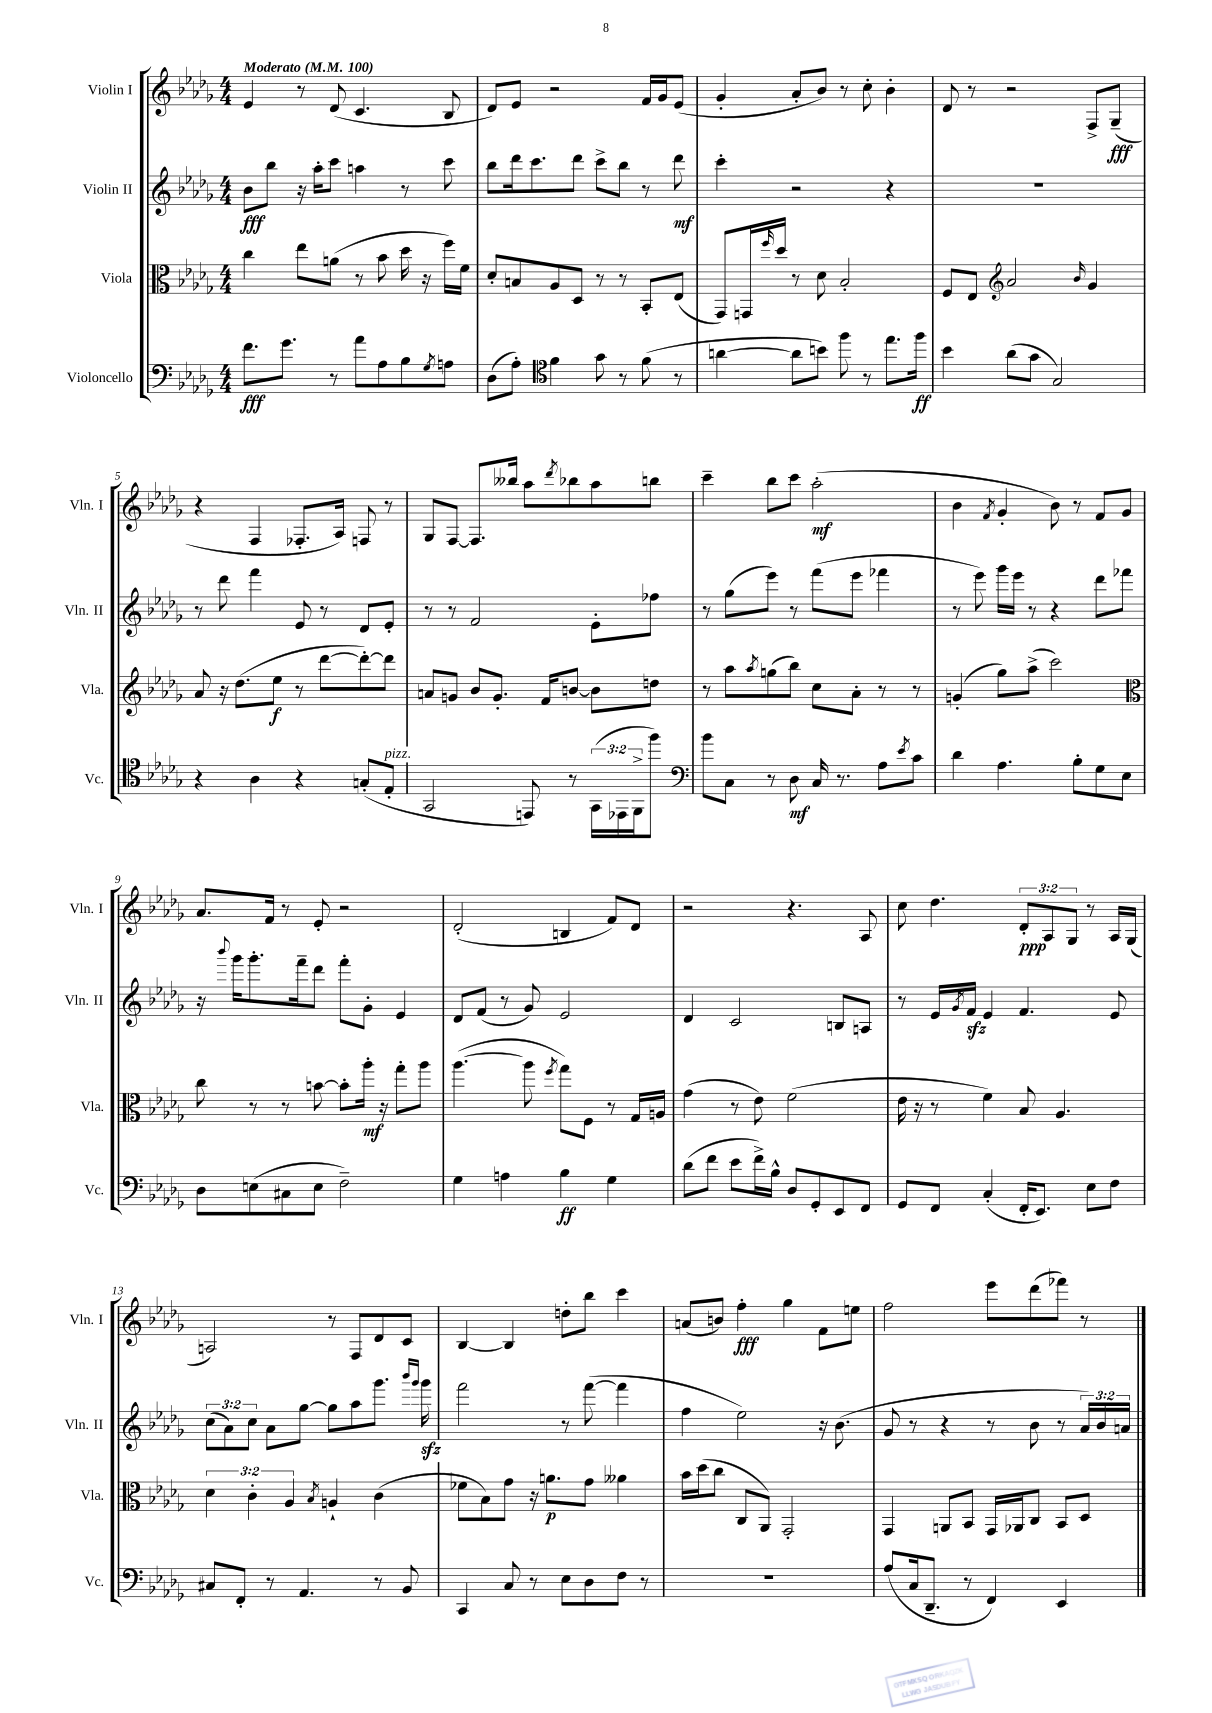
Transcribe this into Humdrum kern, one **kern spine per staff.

**kern	**kern	**kern	**kern
*staff4	*staff3	*staff2	*staff1
*clefF4	*clefC3	*clefG2	*clefG2
*k[b-e-a-d-g-]	*k[b-e-a-d-g-]	*k[b-e-a-d-g-]	*k[b-e-a-d-g-]
*M4/4	*M4/4	*M4/4	*M4/4
*MM100	*MM100	*MM100	*MM100
8.f\L	4cc\	8b-\L	4e-/
.	.	8bb-\J	.
8.g-\J	.	.	.
.	8ee-\L	16r	8r
.	.	16aa-'\LK	.
8r	(8a\J	8ccc\J	(8d-/
8a-\L	8r	4aa\	4.c/
8A-\	8b-\	.	.
8B-\	16dd-\	8r	.
.	16r	.	.
8qG-/	.	.	.
8A\J	16ff\LL)	8ccc\	8B-/
.	16f\JJ	.	.
=	=	=	=
(8D-\L	8d-'/L	8bb-\L	8d-/L)
8A-'\J)	8B/	16ddd-\k	8e-/J
.	.	8.ccc\	.
*clefC4	*	*	*
4f\	8A-/	.	2r
.	8D-/J	8ddd-\J	.
8g-\	8r	8ccc^\L	.
8r	8r	8bb-\J	.
(8f\	8BB-'/L	8r	16f/LL
.	.	.	16g-/J
8r	(8E-/J	8ddd-\	(8e-/J
=	=	=	=
[4a\	8GG-/L)	4ccc'\	4g-'/
.	16GG/L	.	.
.	16qqff/	.	.
.	16dd-/JJ	.	.
8a\]L	8r	2r	8a-'/L
8b\J)	8d-\	.	8b-/J)
8ff\	2B-'/	.	8r
8r	.	.	8cc'\
8.ee-\L	.	4r	4b-'\
16ff\Jk	.	.	.
=	=	=	=
4b-\	8F/L	1r	8d-/
.	8E-/J	.	8r
*	*clefG2	*	*
(8a-\L	2a-/	.	2r
8g-\J	.	.	.
2G-/)	.	.	.
.	16qqb-/	.	.
.	4g-/	.	8F^/L
.	.	.	(8G-~/J
=	=	=	=
4r	8a-/	8r	4r
.	16r	8ddd-\	.
.	(8.dd-\L	.	.
4A-\	.	4fff\	4F/
.	8ee-\J	.	.
4r	8r	8e-/	8.F-'/L
.	[8ddd-\L	8r	.
.	.	.	16A-/Jk)
(8G'/L	8ddd-'\_)	8d-/L	8F/
8E-'/J	8ddd-\]J	8e-'/J	8r
=	=	=	=
2GG-/	8a/L	8r	8G-/L
.	8g/J	8r	[8F/J
.	8b-/L	2f/	8.F/]L
.	8.g'/J	.	.
.	.	.	16bb--/Jk
8EE/)	.	.	8aa-\L
.	16f/LK	.	.
.	.	.	8qddd-/
8r	[8b/J	.	8bb-\
(24GG-\LL	8b\]L	8e-'\L	8aa-\
24EE-\	.	.	.
24FF^\J	.	.	.
8ff\J)	8dd\J	8ff-\J	8bb\J
=	=	=	=
*clefF4	*	*	*
8b-\L	8r	8r	4ccc~\
8C\J	8aa-\L	(8gg-\L	.
.	8qaa-/	.	.
8r	(8gg\	8eee-\J)	8bb-\L
8D-\	8bb-\J)	8r	8ccc\J
16C/	8cc\L	(8fff\L	(2aa-'\
8.r	.	.	.
.	8a-'\J	8eee-\J	.
8A-\L	8r	4fff-\	.
8qe-/	.	.	.
8c\J	8r	.	.
=	=	=	=
4d-\	(4g'/	8r	4b-\
.	.	8eee-\)	.
.	.	.	8qf/
4.A-\	8gg-\L)	16ggg-\LL	4g-'/
.	.	16eee-\JJ	.
.	(8aa-^\J	8r	.
.	2ccc\)	4r	8b-\)
8B-'\L	.	.	8r
8G-\	.	8ddd-\L	8f/L
8E-\J	.	8fff-\J	8g-/J
=	=	=	=
*	*clefC3	*	*
8D-\L	8cc\	16r	8.a-/L
.	.	8qqbbb-/	.
.	.	16ggg-\LK	.
(8E\	8r	8.ggg-'\	.
.	.	.	16f/Jk
8C#\	8r	.	8r
.	.	16fff~\k	.
8E\J	[8b\	8ddd-\J	8e-'/
2F~\)	8b'\]L	8fff'\L	2r
.	16aa-'\Jk	8g-'\J	.
.	16r	.	.
.	8gg-'\L	4e-/	.
.	8aa-\J	.	.
=	=	=	=
4G-\	([4.aa-\	8d-/L	(2d-'/
.	.	(8f/J	.
4A\	.	8r	.
.	8aa-\]	8g-/)	.
.	8qff/	.	.
4B-\	8gg-\L)	2e-/	4B/
.	8F\J	.	.
4G-\	8r	.	8f/L)
.	16G-/LL	.	8d-/J
.	16A/JJ	.	.
=	=	=	=
(8d-\L	(4g-\	4d-/	2r
8f\J	.	.	.
8e-\L	8r	2c/	.
16f^\L)	8e-\)	.	.
16B-^^\JJ	.	.	.
8D-/L	(2f\	.	4.r
8GG-'/	.	.	.
8EE-/	.	8B/L	.
8FF/J	.	8A/J	8A-/
=	=	=	=
8GG-/L	16e-\	8r	8cc\
.	16r	.	.
8FF/J	8r	16e-/LL	4.dd-\
.	.	8qg-/	.
.	.	16f/JJ	.
(4C'/	4f\)	4e-/	.
16FF'/LK	8B-/	4.f/	12d-'/L
8.EE-/J)	.	.	.
.	.	.	12A-/
.	4.A-/	.	.
.	.	.	12G-/J
8E-\L	.	.	8r
8F\J	.	8e-/	16A-/LL
.	.	.	(16G-/JJ
=	=	=	=
8C#/L	6d-\	(12cc\L	2A/)
.	.	12a-\)	.
8FF'/J	.	.	.
.	6c'\	12cc\J	.
8r	.	8a-\L	.
.	6A-/	.	.
4.AA-/	.	[8gg-\J	.
.	8qB-/	.	.
.	4A`/	8gg-\]L	8r
.	.	8aa-\	8F/L
8r	(4c\	8.ggg-\J	8d-/
8BB-/	.	.	8c/J
.	.	16qqbbb-/LL	.
.	.	16qqggg-/JJ	.
.	.	16ggg-\	.
=	=	=	=
4CC/	8f-\L	2fff\	[4B-/
.	8B-\)	.	.
8C/	8g-\J	.	4B-/]
8r	16r	.	.
.	8.a\L	.	.
8E-\L	.	8r	8dd'\L
8D-\	8g-\J	([8fff\	8bb-\J
8F\J	4a--\	4fff\]	4ccc\
8r	.	.	.
=	=	=	=
1r	16b-\LL	4ff\	(8a/L
.	(16dd-\J	.	.
.	8cc\J	.	8b/J)
.	8C/L	2ee-\)	4ff'\
.	8AA-/J)	.	.
.	2GG-'/	.	4gg-\
.	.	16r	8f\L
.	.	(8.b-\	.
.	.	.	8ee\J
=	=	=	=
(8A-/L	4GG-/	8g-/	2ff\
16C/k	.	8r	.
8.DD-~/J	.	.	.
.	8AA/L	4r	.
8r	8BB-/J	.	.
4FF/)	16GG-/LL	8r	8eee-\L
.	16AA-/J	.	.
.	8C/J	8b-\	(8ddd-\
4EE-/	8BB-/L	8r	8fff-\J)
.	8D-/J	24a-/LL)	8r
.	.	24b-/	.
.	.	24a/JJ	.
==	==	==	==
*-	*-	*-	*-
